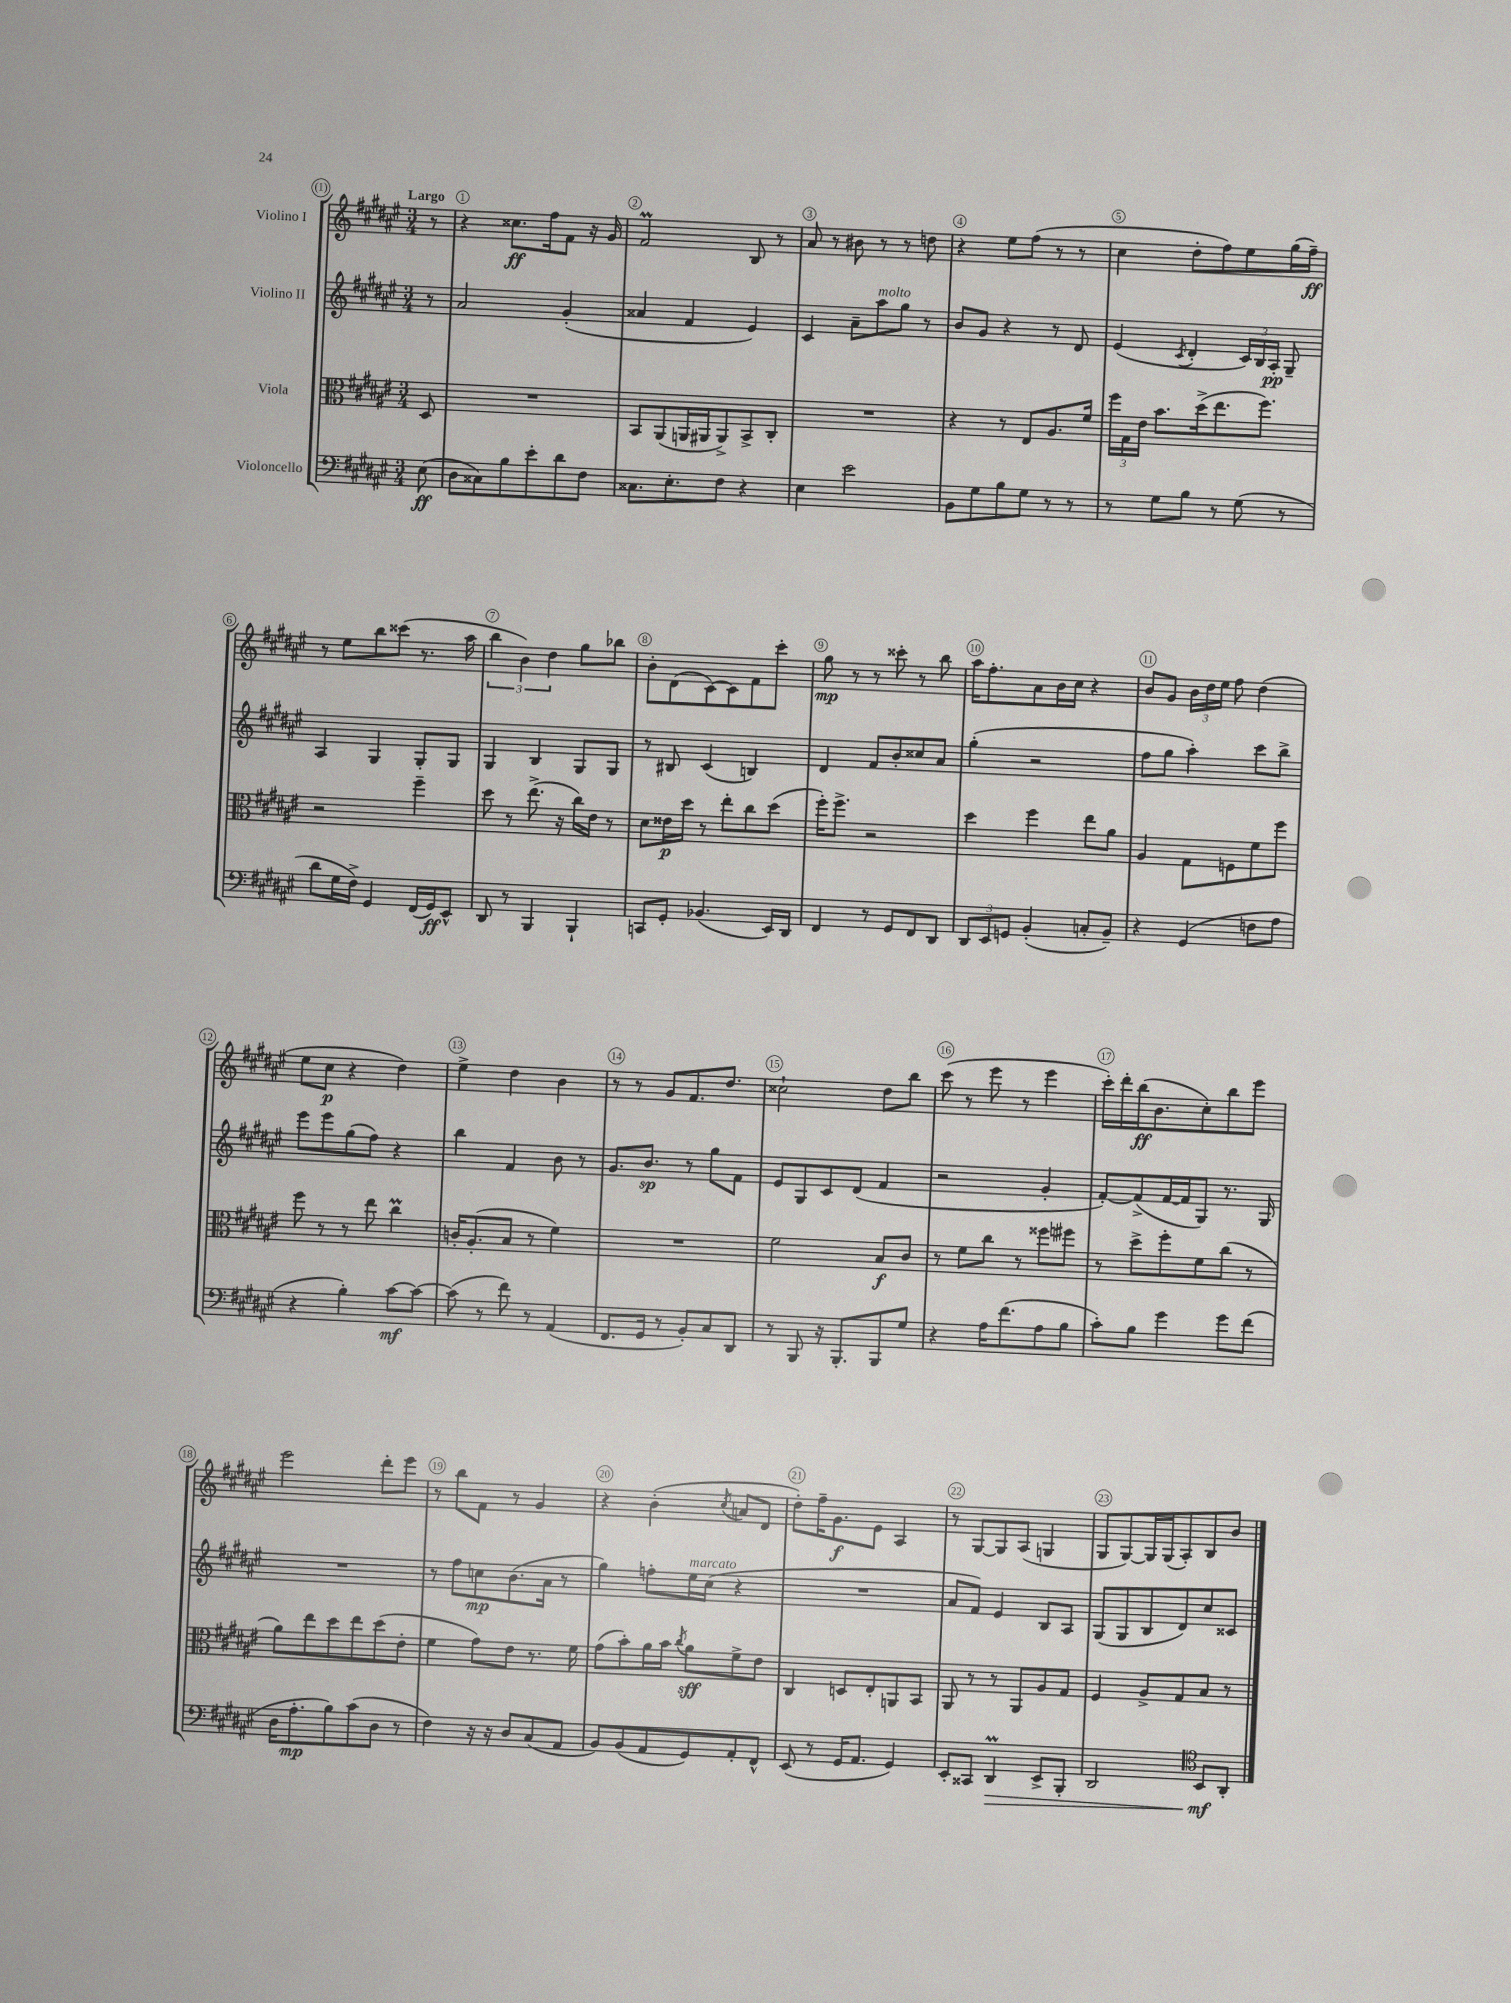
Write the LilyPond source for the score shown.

<<
\new StaffGroup <<
\new Staff = "s0" \with { instrumentName = "Violino I" } {
    \clef treble \key fis \major \numericTimeSignature \time 3/4 \partial 8 \tempo "Largo"
    \autoBeamOff r8 |
    r4 cisis''8.[\ff fis''16 fis'8] r16 gis'16 |
    fis'2\prall b8 r8 |
    ais'8 r8 bis'8 r8 r8 d''8 |
    r4 eis''8[ fis''8]( r8 r8 |
    cis''4 dis''8[-. fis''8) eis''8 gis''16( fis''16]--\ff) |
    r8 eis''8[ b''8 cisis'''8]( r8. ais''16 |
    \tuplet 3/2 { b''4 b'4) dis''4 } gis''8[ bes''8] |
    b'8[-. dis'8( cis'8~) cis'8 fis'8 cis'''8]-. |
    gis''8\mp r8 r8 cisis'''8-. r8 b''8 |
    ais''16[ fis''8.-. ais'8 b'16 cis''16] r4 |
    b'8[ gis'8] \tuplet 3/2 { b'16[ dis''16 eis''16] } fis''8 dis''4( |
    eis''8[ cis''8]\p r4 dis''4) |
    eis''4-> dis''4 b'4 |
    r8 r8 gis'8[ fis'8. dis''8.] |
    cisis''2-! dis''8[ b''8] |
    cis'''8( r8 eis'''8 r8 eis'''4 |
    cis'''16[-.) dis'''16-. b''16\ff( b'8. cis''8-.) b''8 eis'''8] |
    eis'''2 dis'''8[-. eis'''8] |
    r8 b''8[ fis'8] r8 gis'4 |
    r4 b'4-.( \acciaccatura { cis''8 } a'8[ dis'8] |
    dis''8[-.) fis''16-- gis'8.\f eis'8] ais4 |
    r8 gis8[~ gis8 ais8]( g4 |
    gis8[ gis8~) gis16 gis16( ais8-.) b8 b'8] \bar "|." |
}
\new Staff = "s1" \with { instrumentName = "Violino II" } {
    \clef treble \key fis \major \numericTimeSignature \time 3/4 \partial 8
    \autoBeamOff r8 |
    ais'2 gis'4-.( |
    aisis'4 fis'4 eis'4) |
    cis'4 ais'8[-- ais''8^\markup { \italic "molto" } gis''8] r8 |
    b'8[ gis'8] r4 r8 dis'8 |
    eis'4( \acciaccatura { cis'8 } dis'4-. \tuplet 3/2 { cis'16[) b16 ais16]-.\pp } gis8-- |
    ais4 gis4 gis8[-. gis8] |
    gis4 b4 gis8[ gis8] |
    r8 bis8 cis'4( b4) |
    dis'4 fis'8[ b'8-. cisis''8 ais'8] |
    gis''4-.( r2 |
    fis''8[ gis''8] ais''4-.) cis'''8[ b''8]-> |
    eis'''8[ eis'''8 gis''8( fis''8]) r4 |
    b''4 fis'4 b'8 r8 |
    gis'8.[ b'8.]\sp r8 gis''8[ fis'8] |
    eis'8[ gis8 cis'8 dis'8]( fis'4 |
    r2 gis'4-. |
    fis'8[~-.) fis'8->( fis'16~ fis'16 gis8]) r8. gis16 |
    R2. |
    r8 fis''8[ c''8\mp b'8.( ais'16] r8 |
    gis''4) f''8[-. eis''16^\markup { \italic "marcato" } cis''16]( r4 |
    R2. |
    ais'8[ fis'8]) eis'4 b8[ ais8] |
    gis8[( gis8 b8 dis'8) cis''8 cisis'8] \bar "|." |
}
\new Staff = "s2" \with { instrumentName = "Viola" } {
    \clef alto \key fis \major \numericTimeSignature \time 3/4 \partial 8
    \autoBeamOff dis8 |
    R2. |
    b,8[ ais,8( a,16 ais,16 ais,8->) b,8-> cis8]-. |
    R2. |
    r4 r8 eis8[ ais8. fis'16] |
    \tuplet 3/2 { fis''16[ gis16 eis'16] } b'8.[ dis''16->( eis''8. fis''8.]) |
    r2 fis''4-- |
    dis''8 r8 eis''8.->( r16 cis''16[) eis'16] r8 |
    dis'8[ eisis'16\p dis''16] r8 eis''8[-. cis''8 dis''8]( |
    fis''16[-.) fis''8.]-> r2 |
    dis''4 fis''4 eis''8[ ais'8] |
    ais4 gis8[ f8 fis'8 fis''8] |
    fis''8 r8 r8 eis''8 cis''4\prall |
    c'16[-. ais8.-.( b8] r8 fis'4) |
    R2. |
    fis'2 b8[\f cis'8] |
    r8 fis'8[ cis''8] r8 fisis''8[ fis''8] |
    r8 dis''8[-> fis''8-. fis'8 cis''8]( r8 |
    ais'8[) eis''8 dis''8 eis''8 dis''8( eis'8]-. |
    fis'4 gis'8[) eis'8] r8. fis'16 |
    gis'8[( b'8-.) ais'16 b'16] \acciaccatura { cis''8 } ais'8[\sff fis'8-> eis'8] |
    cis4 d8[ eis8-. a,8 b,8] |
    ais,8 r8 r8 ais,8[ ais8 gis8] |
    fis4 ais8[-> gis8 b8] r8 \bar "|." |
}
\new Staff = "s3" \with { instrumentName = "Violoncello" } {
    \clef bass \key fis \major \numericTimeSignature \time 3/4 \partial 8
    \autoBeamOff eis8\ff( |
    dis8[ cisis8) b8 eis'8-. dis'8 fis8] |
    cisis8.[ eis8.-. fis8] r4 |
    eis4 eis'2 |
    b,8[ gis8 b8 gis8] r8 r8 |
    r8 gis8[ b8] r8 gis8( r8 |
    dis'8[ gis16 fis16]->) gis,4 fis,16[( gis,16\ff) eis,8]-^ |
    dis,8 r8 b,,4 b,,4-! |
    c,8[ gis,8]-. bes,4.( eis,16[) dis,16] |
    fis,4 r8 gis,8[ fis,8 dis,8] |
    \tuplet 3/2 { dis,8[ eis,8 g,8] } b,4-.( c8[-. b,8]--) |
    r4 gis,4( f8[ ais8] |
    r4 b4-.) cis'8[~\mf cis'8]~ |
    cis'8( r8 fis'8) r8 ais,4( |
    fis,8.[ gis,16] r8 b,8[-.) cis8 dis,8] |
    r8 b,,8 r16 b,,8.[-. b,,8 gis8] |
    r4 ais16[ fis'8.( ais8 b8] |
    cis'8[-.) b8] gis'4 gis'8[ fis'8]( |
    dis16[ ais8.-.\mp b8) cis'8( dis8] r8 |
    fis4) r16 r16 dis8[ cis8( ais,8] |
    b,8[) b,8( ais,8 gis,8) ais,8-. fis,8]-^ |
    eis,8( r8 gis,16[ ais,8.] gis,4) |
    eis,8[-. cisis,8] dis,4\prall\> eis,8[-> b,,8]-. |
    dis,2 \clef tenor b,8[\mf\! ais,8]-. \bar "|." |
}
>>
>>
\layout { \context { \Score \override BarNumber.break-visibility = ##(#f #t #t) barNumberVisibility = #all-bar-numbers-visible \override BarNumber.stencil = #(make-stencil-circler 0.1 0.3 ly:text-interface::print) } }
